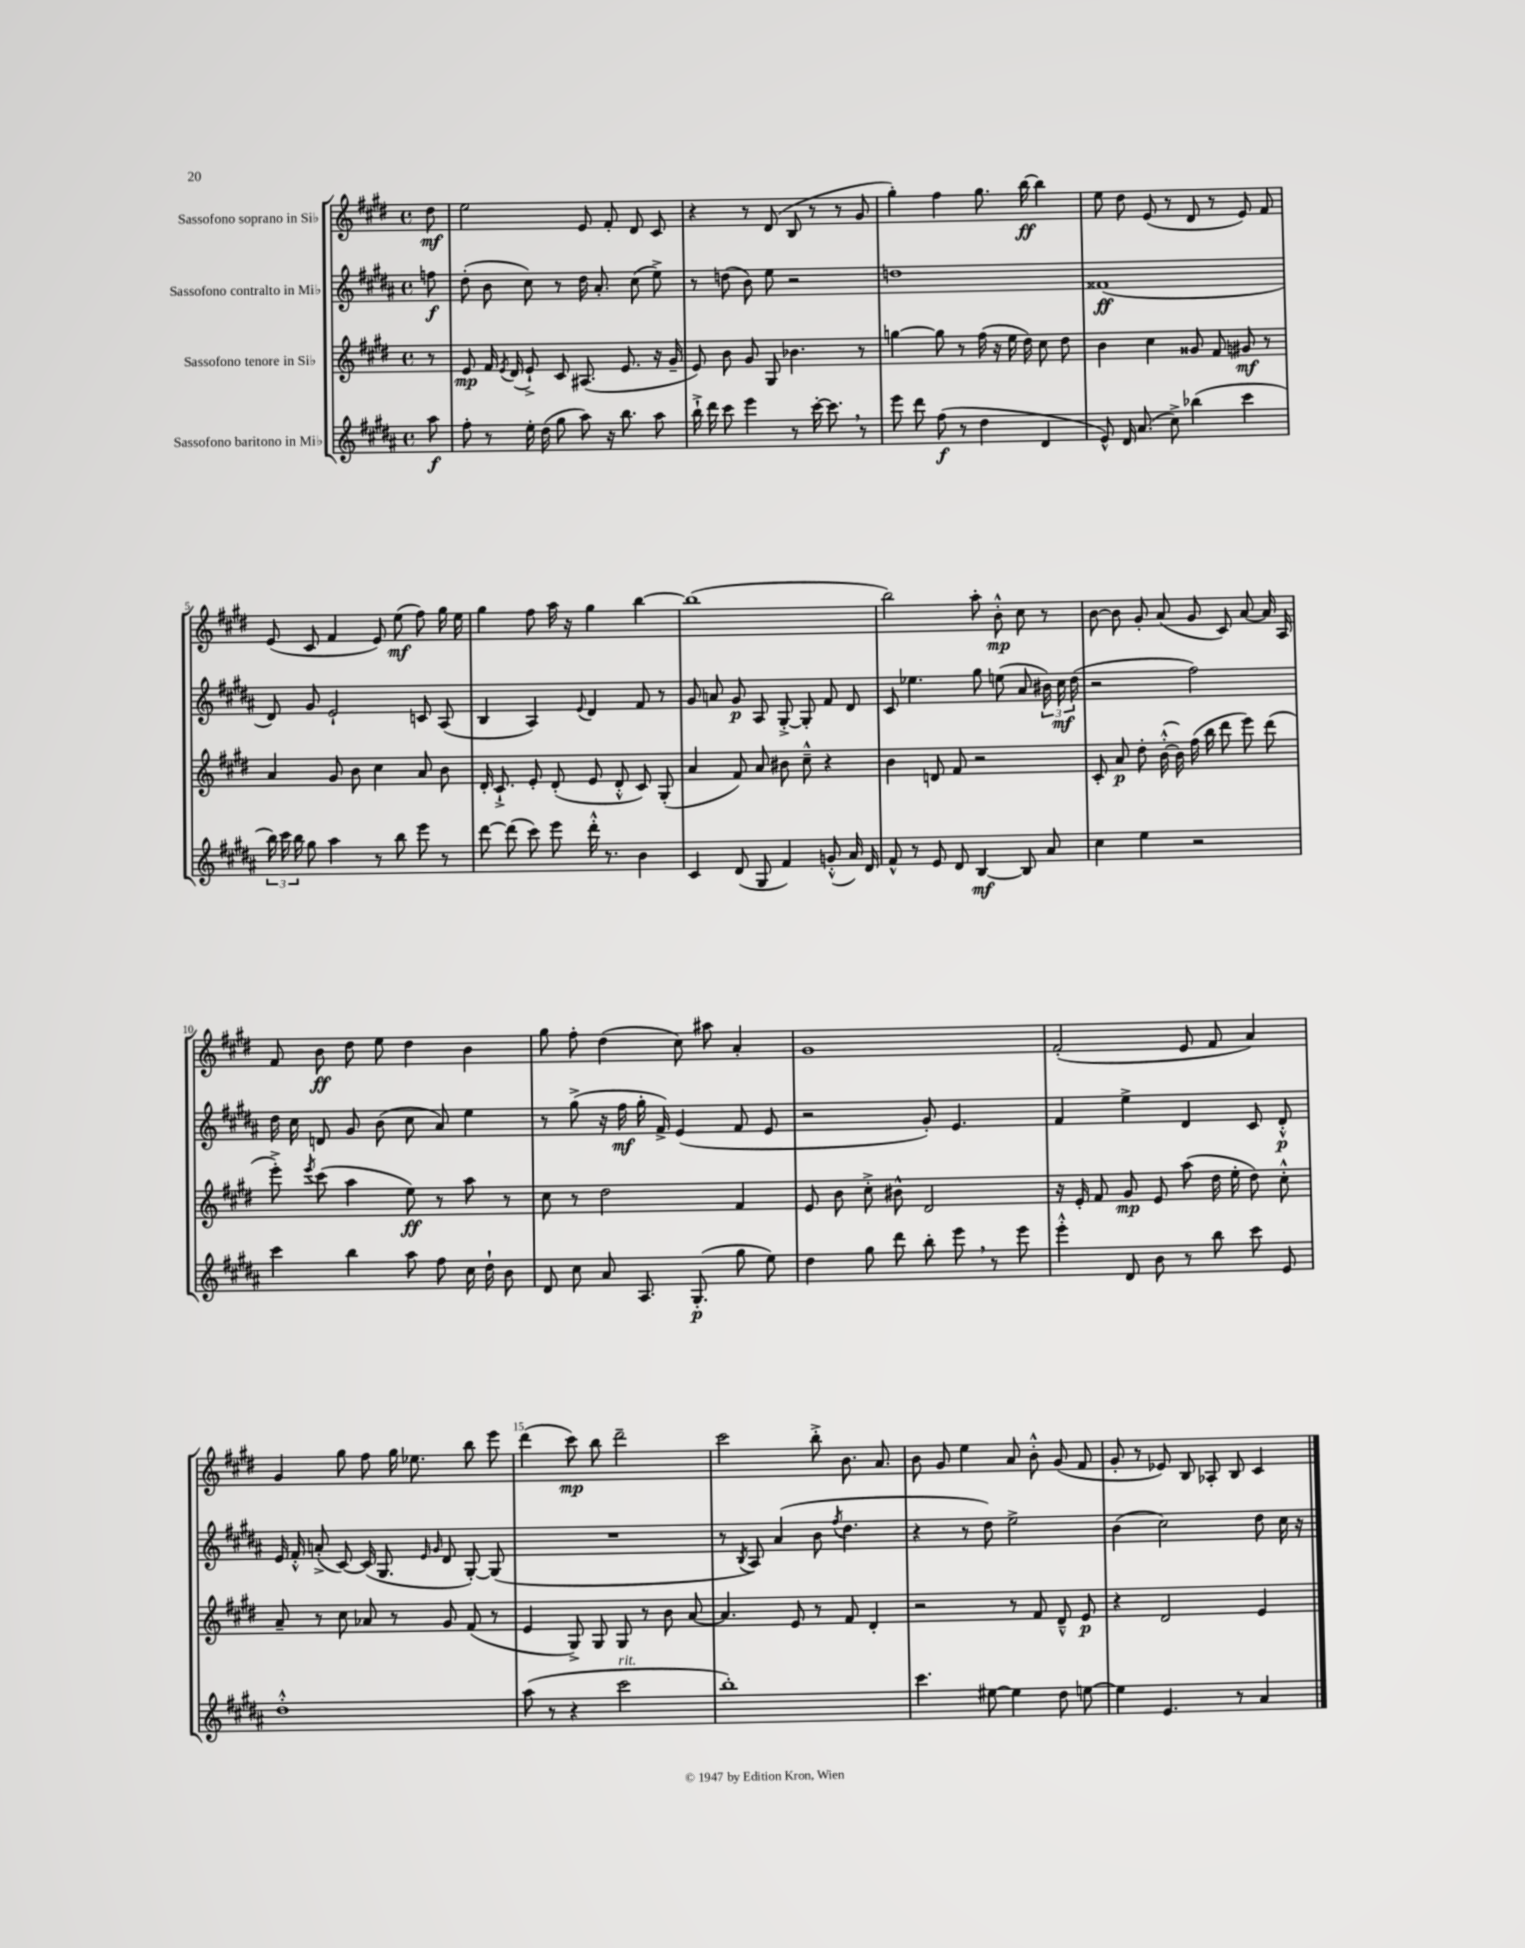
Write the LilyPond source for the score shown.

<<
\new StaffGroup <<
\new Staff = "s0" \with { instrumentName = "Sassofono soprano in Sib" } {
    \clef treble \key e \major \defaultTimeSignature \time 4/4 \partial 8
    \autoBeamOff dis''8\mf |
    e''2 e'8 fis'8-. dis'8 cis'8 |
    r4 r8 dis'8( b8 r8 r8 gis'8 |
    gis''4-.) fis''4 gis''8. b''16~\ff b''4 |
    e''8 dis''8 e'8( r8 dis'8 r8 e'8) fis'8 |
    e'8( cis'8 fis'4 e'8) e''8\mf( fis''8) gis''16 e''16 |
    gis''4 fis''8 a''16 r16 gis''4 b''4~ |
    b''1( |
    b''2) a''8-. b'8-.-^\mp cis''8 r8 |
    b'8~ b'8 gis'8-. a'8( gis'8 cis'8) a'8~ a'16 a16 |
    fis'8 b'8\ff dis''8 e''8 dis''4 b'4 |
    gis''8 fis''8-. dis''4( cis''8) ais''8 a'4-. |
    gis'1 |
    fis'2-.( e'8 fis'8 a'4) |
    gis'4 gis''8 fis''8 gis''16 ees''8. b''8 e'''8 |
    dis'''4( cis'''8\mp) b''8 dis'''2-- |
    cis'''2 b''8-.-> b'8. a'8. |
    b'8 gis'8 e''4 a'8 b'8-.-^ gis'8( fis'8 |
    gis'8-. r8 ees'8) b8 aes8-. b8 cis'4 \bar "|." |
}
\new Staff = "s1" \with { instrumentName = "Sassofono contralto in Mib" } {
    \clef treble \key b \major \defaultTimeSignature \time 4/4 \partial 8
    \autoBeamOff f''8\f |
    dis''8-.( b'8 cis''8) r8 dis''16 ais'8.-. cis''8( e''8->) |
    r8 d''8( b'8) e''8 r2 |
    d''1 |
    fisis'1\ff( |
    dis'8) gis'8 e'2-! c'8 ais8( |
    b4 ais4) \appoggiatura { e'8 } dis'4 fis'8 r8 |
    gis'8 a'8 gis'8\p ais8 gis8~-.-> gis8-. fis'8 dis'8 |
    cis'8 ees''4. gis''8 e''8( ais'8 \tuplet 3/2 { bis'16) cis''16\mf dis''16( } |
    r2 fis''2) |
    dis''16 cis''16 d'8 gis'8 b'8( cis''8 ais'8) e''4 |
    r8 gis''8->( r16 fis''16\mf gis''16-. fis'16->) e'4( fis'8 e'8 |
    r2 gis'8-.) e'4. |
    fis'4 e''4-> dis'4 cis'8 dis'8-.-^\p |
    e'16 fis'16-.-^ a'8-.->( cis'8~) cis'16( gis8. \grace { e'16 gis'16 } dis'8 gis8~-.) gis8( |
    R1 |
    r8 \acciaccatura { b8 } ais8) ais'4( b'8 \acciaccatura { fis''8 } dis''4. |
    r4 r8 dis''8) e''2-> |
    b'4( cis''2) dis''8 cis''16 r16 \bar "|." |
}
\new Staff = "s2" \with { instrumentName = "Sassofono tenore in Sib" } {
    \clef treble \key e \major \defaultTimeSignature \time 4/4 \partial 8
    \autoBeamOff r8 |
    e'8\mp fis'16 \acciaccatura { e'8 } dis'16( e'8-!->) cis'8 ais8.( e'8. r16 gis'16-- |
    e'8) b'8 gis'8 gis8 bes'4. r8 |
    g''4~ g''8 r8 fis''16( r16 e''16 dis''16) cis''8 dis''8 |
    b'4 cis''4 gisis'8 fis'8 gis'8\mf r8 |
    a'4 gis'8 b'8 cis''4 a'8 b'8 |
    dis'16-. cis'8.-!-> e'8-. dis'8-.( e'8 dis'8-.-^ cis'8) gis8-.( |
    a'4 fis'8) a'8 bis'8 cis''8---^ r4 |
    b'4 d'8 fis'8 r2 |
    cis'8-. a'8\p dis''8-. b'16~-.-^( b'16) fis''16( b''16 dis'''8 e'''8) dis'''8( |
    e'''8-.->) \acciaccatura { e'''8 } cis'''8( a''4 e''8\ff) r8 a''8 r8 |
    cis''8 r8 dis''2 fis'4 |
    e'8 b'8 cis''8-.-> bis'8-^ dis'2 |
    r16 e'16-. fis'8 gis'8\mp e'8 a''8( dis''16 e''16-. dis''8) cis''8-.-^ |
    a'8-- r8 cis''8 aes'8 r8 gis'8 fis'8( r8 |
    e'4 gis8->) gis8 gis8 r8 b'8 a'8~ |
    a'4. e'8 r8 fis'8 dis'4-. |
    r2 r8 fis'8 dis'8---^ e'8\p |
    r4 dis'2 e'4 \bar "|." |
}
\new Staff = "s3" \with { instrumentName = "Sassofono baritono in Mib" } {
    \clef treble \key b \major \defaultTimeSignature \time 4/4 \partial 8
    \autoBeamOff ais''8\f |
    fis''8-. r8 e''16-. dis''16( gis''8 ais''8) r16 b''8. ais''8 |
    b''16-!-> dis'''16 cis'''8 e'''4 r8 cis'''16~-. cis'''8. \breathe r8 |
    e'''8 dis'''8 fis''8\f( r8 dis''4 dis'4 |
    e'8-^) dis'16 ais'8.( cis''8->) bes''4( cis'''4 |
    \tuplet 3/2 { b''16) cis'''16 b''16 } gis''8 ais''4 r8 b''8 e'''8 r8 |
    dis'''8~ dis'''8( cis'''8) e'''8 dis'''16-.-^ r8. b'4 |
    cis'4 dis'8( gis8 fis'4) g'8-.-^( ais'16) dis'16 |
    fis'8-^ r8 e'8 dis'8 b4~\mf b8 ais'8 |
    cis''4 e''4 r2 |
    cis'''4 b''4 ais''8 fis''8 cis''16 dis''16-! b'8 |
    dis'8 cis''8 ais'8 ais8. gis8.-.\p( gis''8 e''8) |
    dis''4 gis''8 dis'''8 b''8-. e'''8 \breathe r8 e'''8 |
    e'''4-.-^ dis'8 b'8 r8 b''8 cis'''8 e'8 |
    dis''1-.-^ |
    ais''8( r8 r4 cis'''2^\markup { \italic "rit." } |
    b''1-.) |
    cis'''4. eis''8~ eis''4 dis''8 e''8~ |
    e''4 e'4. r8 ais'4 \bar "|." |
}
>>
>>
\layout { \context { \Score \override BarNumber.break-visibility = ##(#f #t #t) barNumberVisibility = #(every-nth-bar-number-visible 5) } }
